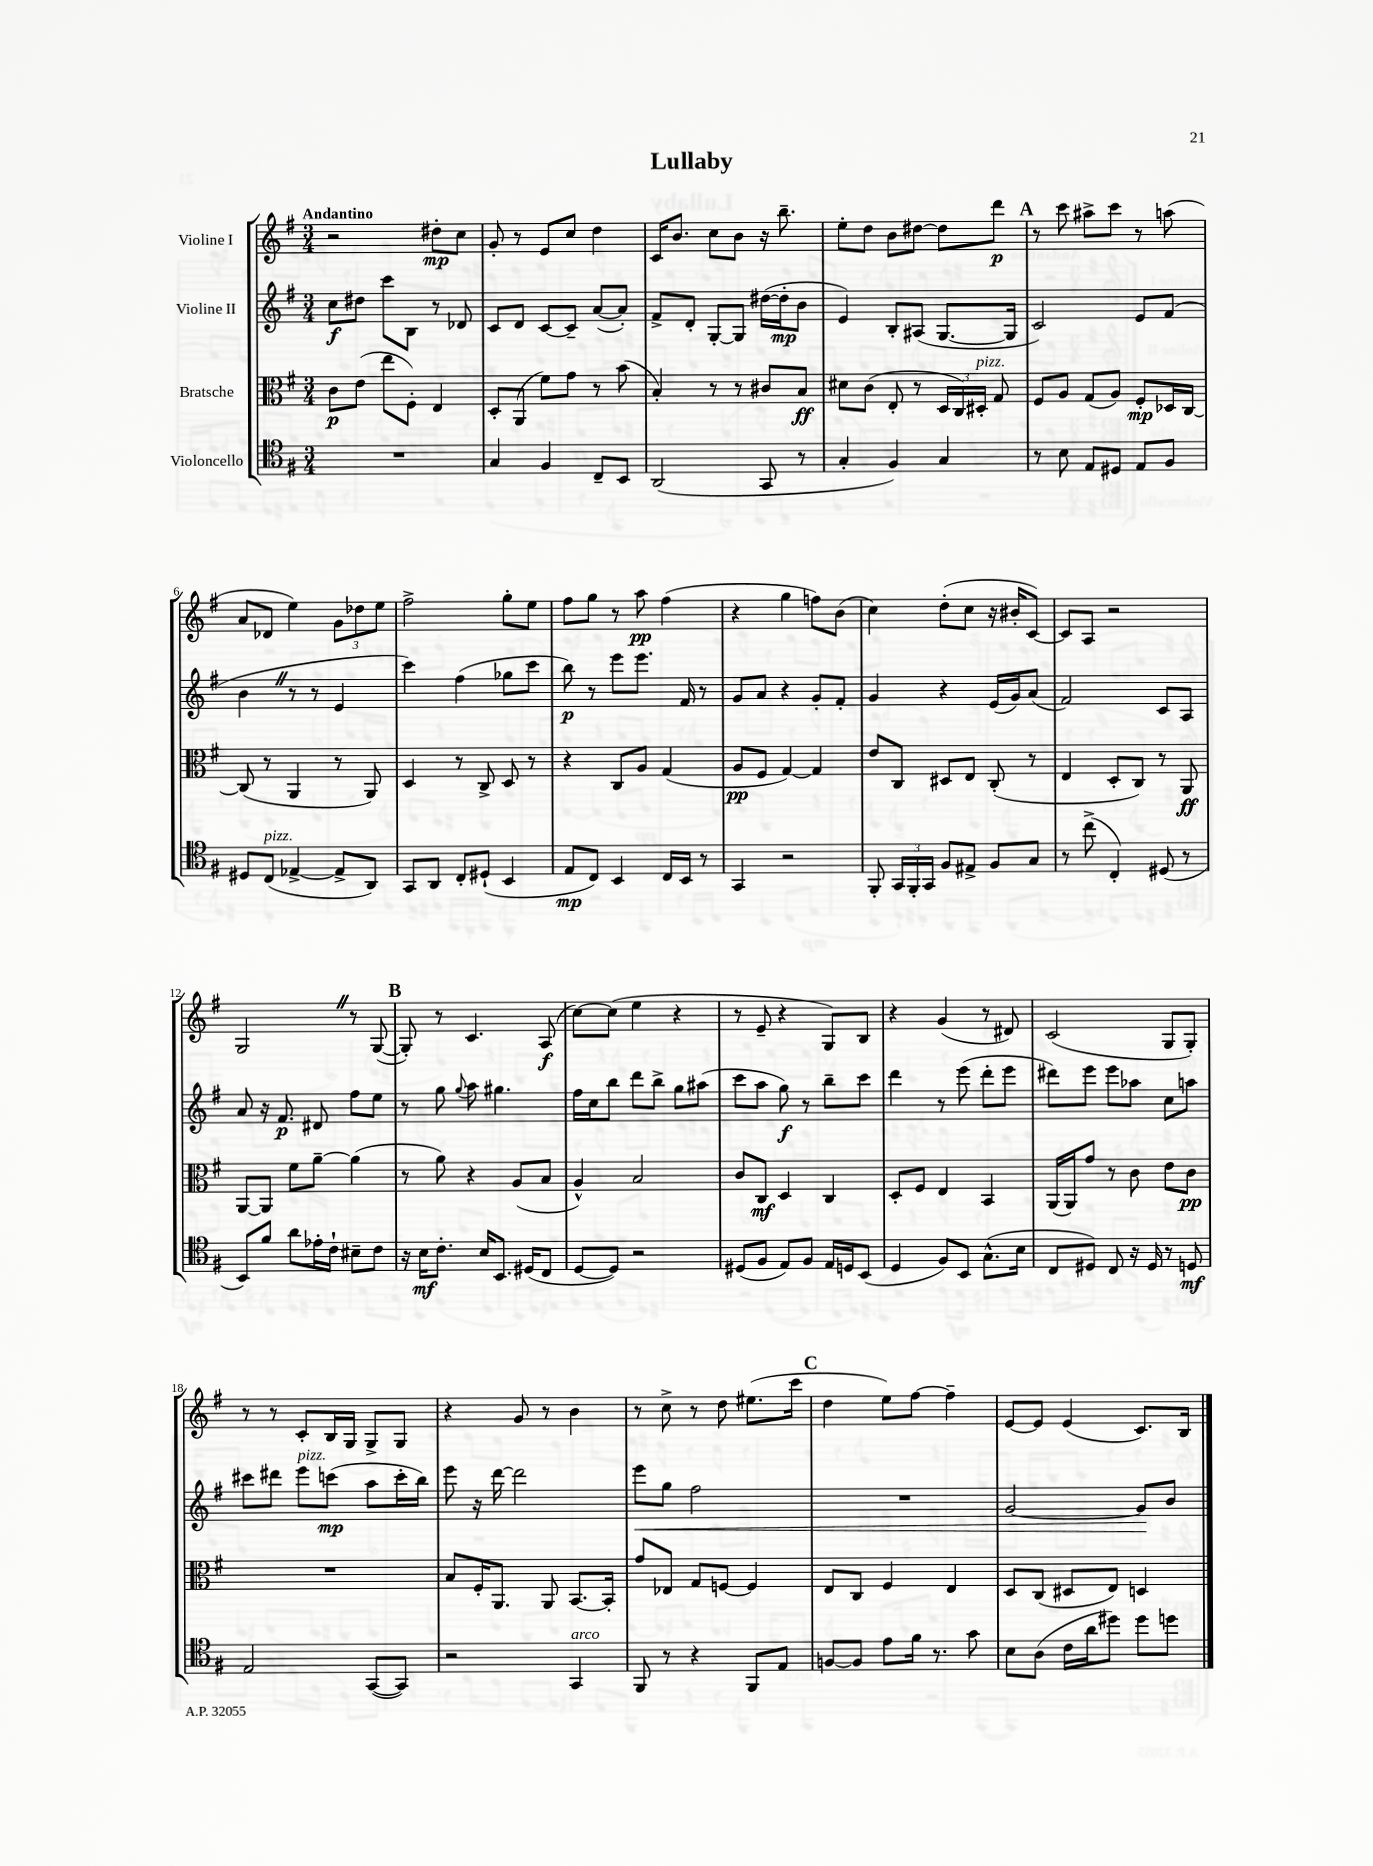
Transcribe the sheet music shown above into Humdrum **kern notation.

**kern	**kern	**kern	**kern
*staff4	*staff3	*staff2	*staff1
*clefC4	*clefC3	*clefG2	*clefG2
*k[f#]	*k[f#]	*k[f#]	*k[f#]
*M3/4	*M3/4	*M3/4	*M3/4
2.r	8c	8cc	2r
.	(8e	8dd#	.
.	8ee	8ccc	.
.	8F#')	8B	.
.	4E	8r	8dd#'
.	.	8d-	8cc
=	=	=	=
4G	8D'	8c	8g'
.	(8AA	8d	8r
4F#	8f#)	[8c	8e
.	8g	8c~]	8cc
8C~	8r	([8a	4dd
8BB	(8b	8a'])	.
=	=	=	=
(2AA	4B')	8f#^	16c
.	.	.	8.b
.	.	8d'	.
.	8r	[8G'	8cc
.	8r	8G]	8b
8GG	8c#	([16dd#	16r
.	.	16dd#']	8.bb~
8r	8B	8b	.
=	=	=	=
4G'	8d#	4e)	8ee'
.	(8c	.	8dd
4F#)	8E'	8B'	8b
.	8r	(8A#	[8dd#
4G	24D	[8.G	8dd#]
.	24C)	.	.
.	24D#'	.	.
.	8G	.	8ddd
.	.	16G]	.
=	=	=	=
8r	8F#	2c)	8r
8B	8A	.	8ccc
8E	(8G	.	8aa#^
8D#	8A)	.	8ccc
8E	8F#'	8e	8r
8F#	16D-	(8f#	(8aa
.	[16C	.	.
=	=	=	=
8D#	(8C]	4b	8a
(8C	8r	.	8d-
[4E-^	4AA	8r	4ee)
.	.	8r	.
8E-^]	8r	4e	12g
.	.	.	12dd-
8AA)	8AA)	.	.
.	.	.	12ee
=	=	=	=
8GG	4D	4ccc)	2ff#^
8AA	.	.	.
8C'	8r	(4ff#	.
(8D#`	8C^	.	.
4BB	8D	8gg-	8gg'
.	8r	8ccc	8ee
=	=	=	=
8E	4r	8bb)	8ff#
8C)	.	8r	8gg
4BB	8C	8eee	8r
.	8A	8.eee	8aa
16C	(4G	.	(4ff#
16BB	.	16f#	.
8r	.	8r	.
=	=	=	=
4GG	8A	8g	4r
.	8F#	8a	.
2r	[4G)	4r	4gg
.	4G]	8g'	8ff)
.	.	8f#'	(8b
=	=	=	=
8FF#'	8e	4g	4cc)
24GG	8C	.	.
24FF#'	.	.	.
24GG	.	.	.
8F#	8D#	4r	(8dd'
8E#^	8E	.	8cc
8F#	(8C'	(16e	16r
.	.	16g)	16b#'
8G	8r	(8a	[8c)
=	=	=	=
8r	4E	2f#)	8c]
(8cc^	.	.	8A
4C')	8D'	.	2r
.	8C)	.	.
(8D#	8r	8c	.
8r	8AA	8A	.
=	=	=	=
8BB)	[8AA	8a	2G
8f#	8AA]	16r	.
.	.	8.f#	.
8a	8f#	.	.
16e-'	[8a~	8d#	.
16c`	.	.	.
8B#~	(4a]	8ff#	8r
8c	.	8ee	([8G
=	=	=	=
16r	8r	8r	8G'])
16B	.	.	.
8.c'	8a)	8gg	8r
.	.	8qqgg	.
.	4r	8aa	4.c
16B	.	.	.
8.BB	.	4.gg#	.
.	(8A	.	.
(16D#	.	.	.
8C	8B	.	(8A
=	=	=	=
[8D	4A^^)	16ff#	[8cc)
.	.	16cc	.
8D])	.	8bb	(8cc]
2r	2B	8ddd	4ee
.	.	8bb^	.
.	.	8gg	4r
.	.	(8aa#	.
=	=	=	=
(8D#	8c	8ccc	8r
8F#	8C	8aa	8e~
8E)	4D	8gg)	4r
8F#	.	8r	.
16E	4C	8bb~	8G)
16D	.	.	.
(8BB	.	8ccc	8B
=	=	=	=
4D	8D'	4ddd	4r
.	8F#	.	.
8F#)	4E	8r	(4g
8BB	.	(8eee	.
(8.G^^	4BB	8ddd'	8r
.	.	8eee	8d#)
16B	.	.	.
=	=	=	=
8C	(16AA	8ddd#)	(2c
.	16AA)	.	.
8D#)	8g	8eee	.
8C	8r	8eee	.
16r	8c	8aa-	.
16D#	.	.	.
8r	8e	8cc	8G
8D	8c	8aa	8G')
=	=	=	=
2E	2.r	8ccc#	8r
.	.	8ddd#	8r
.	.	8eee	8c'
.	.	(8ccc	16B
.	.	.	16G
([8GG	.	8aa	8G^
8GG])	.	16ccc'	8G
.	.	16bb)	.
=	=	=	=
2r	8B	8eee	4r
.	16F#'	16r	.
.	8.AA	[16ddd	.
.	.	2ddd]	8g
.	8AA	.	8r
4GG	[8.BB	.	4b
.	16BB']	.	.
=	=	=	=
8FF#	8g	8eee	8r
8r	8E-	8gg	8cc^
4r	8G	2ff#	8r
.	[8F	.	8dd
8FF#	4F]	.	(8.ee#
8E	.	.	.
.	.	.	16ccc
=	=	=	=
[8F	8E	2.r	4dd
8F]	8C	.	.
8e	4F#	.	8ee)
16f#	.	.	[8ff#
8.r	.	.	.
.	4E	.	4ff#~]
8g	.	.	.
=	=	=	=
8B	8D	[2g	[8e
(8A	(8C	.	8e]
16c	8D#	.	(4e
16a	.	.	.
8dd#)	8E)	.	.
8dd#	4D	8g]	8.c)
8dd	.	8b	.
.	.	.	16B
==	==	==	==
*-	*-	*-	*-
